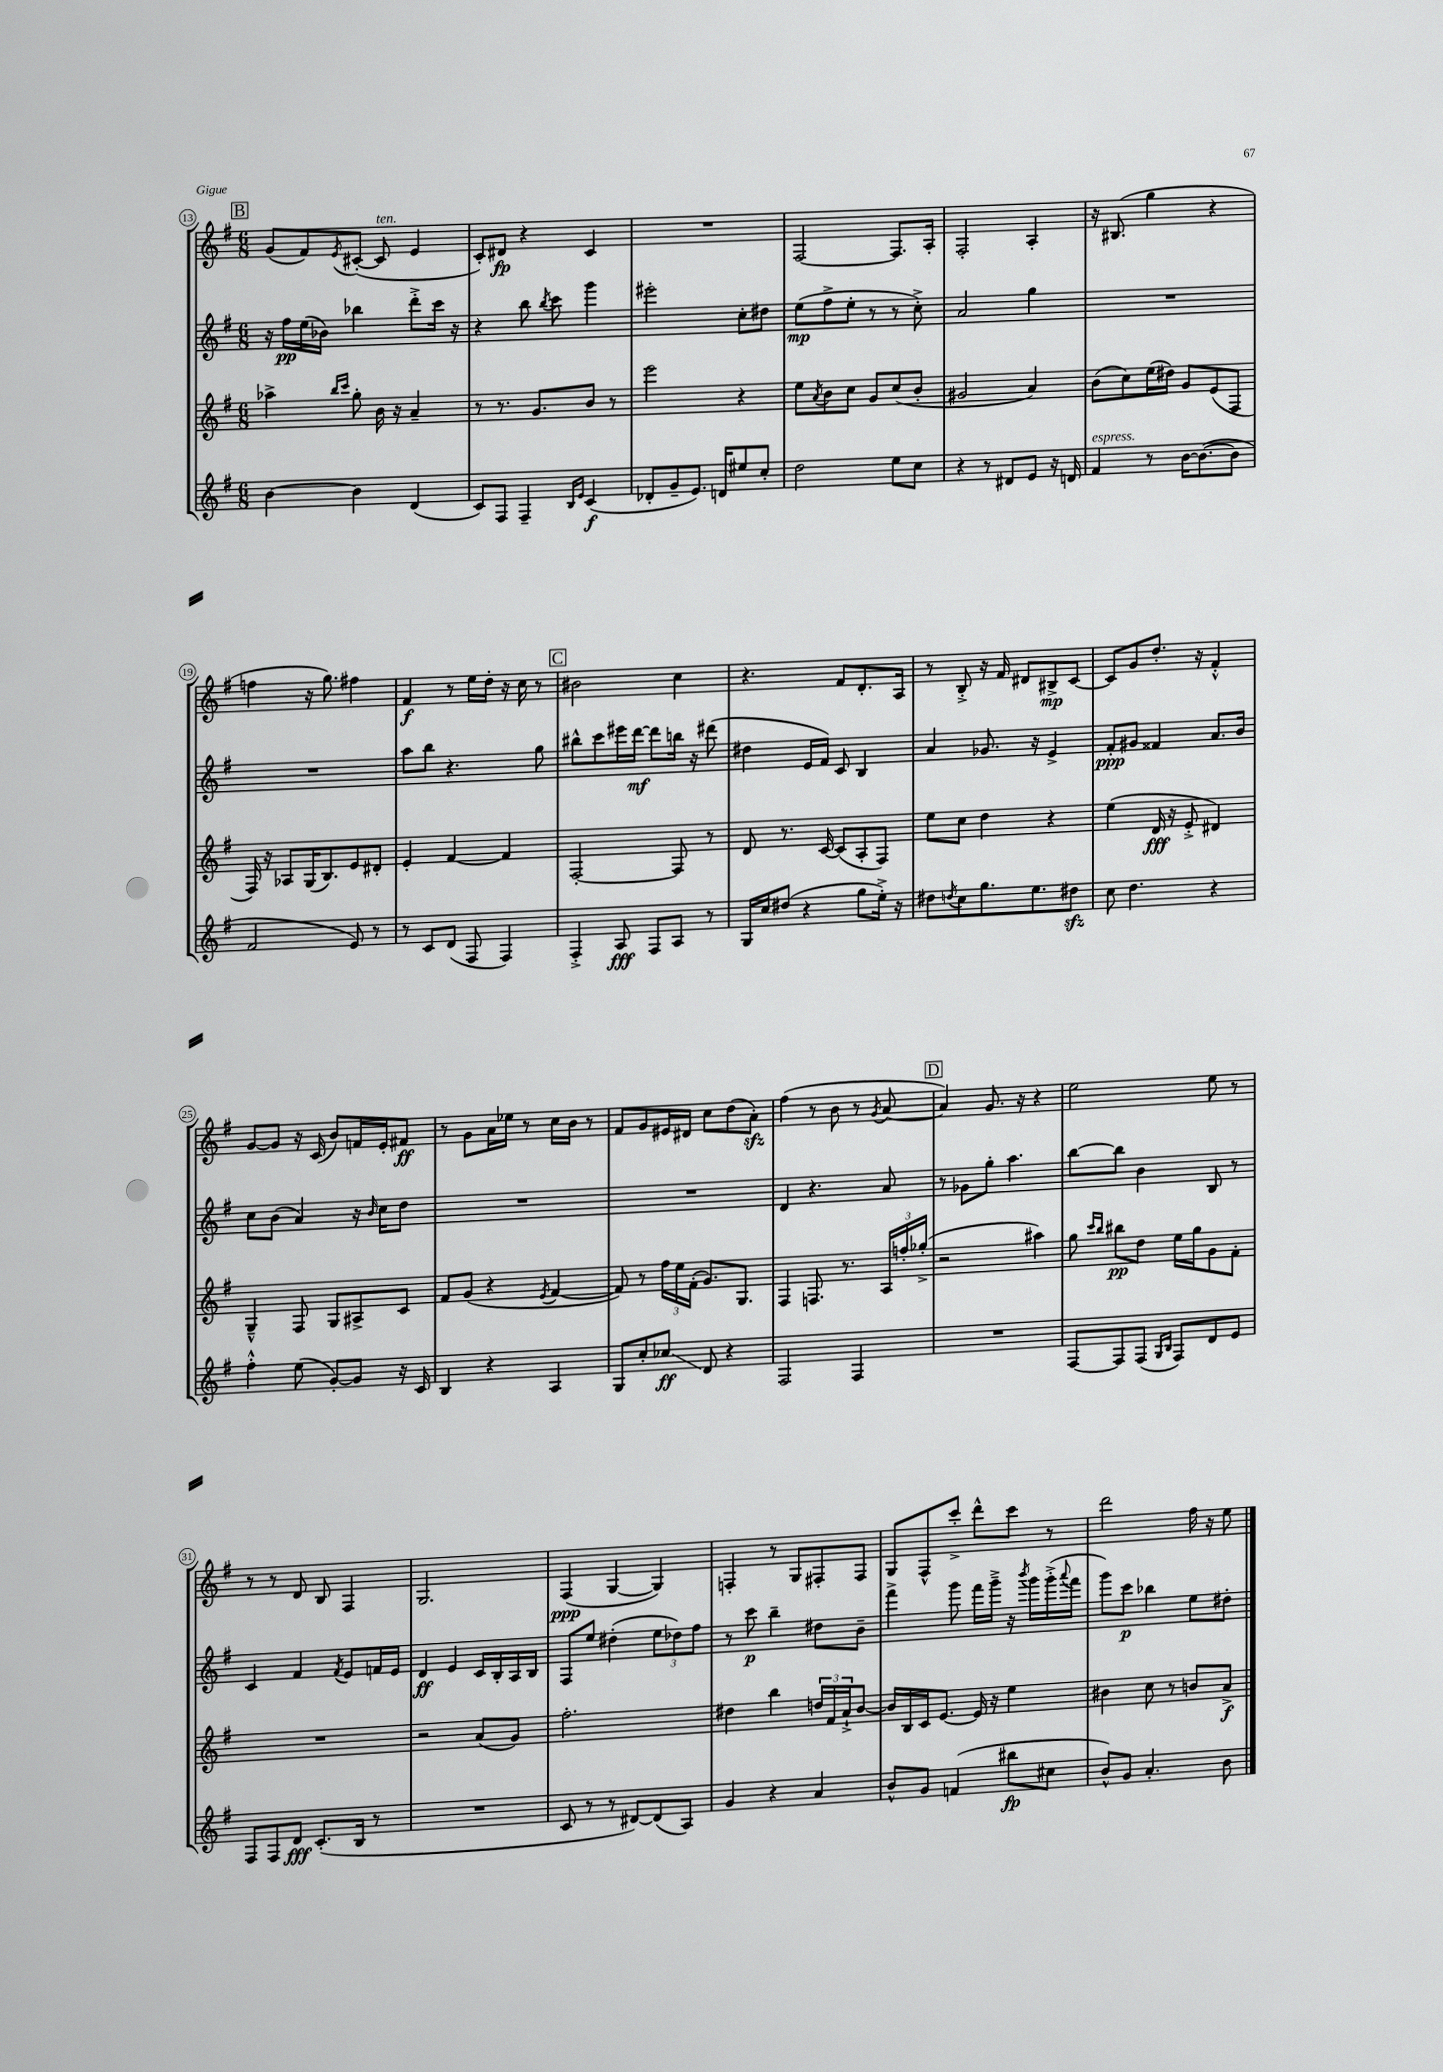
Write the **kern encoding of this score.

**kern	**kern	**kern	**kern
*staff4	*staff3	*staff2	*staff1
*clefG2	*clefG2	*clefG2	*clefG2
*k[f#]	*k[f#]	*k[f#]	*k[f#]
*M6/8	*M6/8	*M6/8	*M6/8
[4b\	4aa-^\	16r	(8g/L
.	.	16ff#\LL	.
.	.	(16ee\	8f#/)
.	.	16b-\JJ)	.
.	16qqbb/LL	.	.
.	16qqccc/JJ	.	8qe/
4b\]	8gg'\	4bb-\	([8c#'/J
.	16b\	.	8c#/]
.	16r	.	.
(4d/	4a~/	8ddd'^\L	4e/
.	.	16ccc\Jk	.
.	.	16r	.
=	=	=	=
8c/L)	8r	4r	8c'/L)
8F#/J	8.r	.	8d#/J
4F#~/	.	8bb\	4r
.	8.g/L	.	.
.	.	8qbb/	.
.	.	8ccc\	.
16qqB/LL	.	.	.
16qqe/JJ	.	.	.
(4c/	8b/J	4ggg\	4c/
.	8r	.	.
=	=	=	=
8d-'/L	2eee\	2eee#'\	2.r
8g~/	.	.	.
8.e/J)	.	.	.
16d/LK	.	.	.
8ee#/	4r	8cc'\L	.
8cc'/J	.	8dd#\J	.
=	=	=	=
2dd\	8ee\L	(8ee\L	[2F#/
.	8qa/	.	.
.	8b\	8ff#^\	.
.	8cc\J	8ee'\J	.
.	8g/L	8r	.
8ee\L	(8cc/	8r	8.F#/]L
8cc\J	8b'/J	8cc'^\)	.
.	.	.	16A'/Jk
=	=	=	=
4r	2g#/	2a/	2F#'/
8r	.	.	.
8d#/L	.	.	.
8e/J	4a/)	4gg\	4A'/
16r	.	.	.
16d/	.	.	.
=	=	=	=
4f#/	(8b\L	2.r	16r
.	.	.	(8.B#/
.	8cc\)	.	.
8r	(16ee\L	.	4gg\
.	16dd#\JJ)	.	.
[16b\LK	8g/L	.	.
(8.b\_	.	.	.
.	(8e/	.	4r
8b\]J	8F#/J	.	.
=	=	=	=
2f#/	16F#/)	2.r	4ff\
.	16r	.	.
.	8A-/L	.	.
.	(16G/K	.	16r
.	8.B/)	.	8.gg\)
8e/)	8e/	.	4ff#\
8r	8d#'/J	.	.
=	=	=	=
8r	4e'/	8aa\L	4f#/
8c/L	.	8bb\J	.
(8d/J	[4f#/	4.r	8r
8F#/	.	.	16ee\LL
.	.	.	16dd'\JJ
4F#/)	4f#/]	.	16r
.	.	.	16cc\
.	.	8gg\	8r
=	=	=	=
4F#'^/	[2F#'/	8bb#^^\L	2b#\
.	.	8ccc\	.
8A/	.	16eee#\L	.
.	.	[16ddd\JJ	.
8F#/L	.	8ddd\]L	.
8A/J	8F#/]	16bb\Jk	4cc\
.	.	16r	.
8r	8r	(8ddd#\	.
=	=	=	=
16G/LL	8d/	4dd#\	4.r
16cc/J	.	.	.
(8dd#/J	8.r	.	.
4r	.	16e/LL	.
.	[16c/	16f#/JJ)	.
.	(8c/]L	8c/	8f#/L
8gg\L	8A'/	4B/	8.d'/
16ee'^\Jk)	8F#/J)	.	.
16r	.	.	16A/Jk
=	=	=	=
8dd#\L	8ee\L	4a/	8r
8qdd/	.	.	.
8cc\	8cc\J	.	8B'^/
8.gg\	4dd\	8.g-/	16r
.	.	.	16f#/
.	.	.	8d#/L
8.ee\	.	16r	.
.	4r	4e^/	8B#^/
8dd#\J	.	.	[8c/J
=	=	=	=
8cc\	(4ee\	8f#'/L	8c/]L
4.dd\	.	8g#/J	8g/
.	16d/	4f##/	8.dd'/J
.	16r	.	.
.	8e'^/	.	.
.	.	.	16r
4r	4d#/)	8.a/L	4f#'^^/
.	.	16b/Jk	.
=	=	=	=
4ff#'^^\	4G~^^/	8cc\L	[8g/L
.	.	(8b\J	8g/]J
(8ee\	8F#/	4a/)	16r
.	.	.	(16c/
[8g'/L)	8G/L	.	8b/L)
8g/]J	8A#^/	16r	16f/L
.	.	16qqb/	.
.	.	16cc\LK	16e'/J
16r	8c/J	8dd\J	8f#/J
16c/	.	.	.
=	=	=	=
4B/	8f#/L	2.r	8r
.	(8g/J	.	8g\L
4r	4r	.	16a\L
.	.	.	16ee-\JJ
.	.	.	8r
.	8qe/	.	.
4A/	[4f#/	.	16cc\LL
.	.	.	16b\JJ
.	.	.	8r
=	=	=	=
8G/L	8f#/])	2.r	8f#/L
8cc'/	8r	.	8g/
8cc-/J	24ff#\LL	.	16e#/L
.	24ee\	.	.
.	.	.	16d#/JJ
.	(24f#'\JJ	.	.
8d/	8.g/L)	.	8cc\L
4r	.	.	(8dd\
.	8.G/J	.	.
.	.	.	8a'\J)
=	=	=	=
2F#/	4F#/	4d/	(4ff#\
.	8.F/	4.r	8r
.	.	.	8b\
.	8.r	.	.
4F#/	.	.	8r
.	.	.	8qg/
.	24A/LL	8a/	[8a/
.	24ff'/	.	.
.	(24gg-'^/JJ	.	.
=	=	=	=
2.r	2r	8r	4a/])
.	.	8g-\L	.
.	.	8gg'\J	8.g/
.	.	4.aa\	.
.	.	.	16r
.	4aa#\)	.	4r
=	=	=	=
[8F#/L	8gg\	[8bb\L	2ee\
.	16qqccc/LL	.	.
.	16qqbb/JJ	.	.
8F#/]	8bb#\L	8bb\]J	.
(8F#/J	8dd\J	4b\	.
16qqG/LL	.	.	.
16qqB/JJ	.	.	.
8F#/L)	16ee\LL	.	.
.	16gg\J	.	.
8d/	8g\	8B/	8ee\
8e/J	8f#'\J	8r	8r
=	=	=	=
8F#/L	2.r	4c/	8r
8F#/	.	.	8r
8d/J	.	4f#/	8d/
(8.c'/L	.	.	8B/
.	.	8qf#/	.
.	.	8e/L	4F#/
16B/Jk	.	.	.
8r	.	16f/L	.
.	.	16e/JJ	.
=	=	=	=
2.r	2r	4d/	2.G/
.	.	4e/	.
.	(8a/L	16c/LL	.
.	.	16B'/	.
.	8g/J)	16A/	.
.	.	16B/JJ	.
=	=	=	=
8c/	2.ff#'\	8F#/L	(4F#/
8r	.	8ee/J	.
8r	.	(4dd#'\	[4G/
[8d#/L)	.	.	.
(8d#/]	.	12ee\L	4G/])
.	.	12dd-\)	.
8A/J)	.	.	.
.	.	12ff#\J	.
=	=	=	=
4g/	4dd#\	8r	4F'/
.	.	8ccc\	.
4r	4bb\	4bb~\	8r
.	.	.	8G/L
4a/	24dd/LL	8dd#\L	8F#'/
.	24f#/	.	.
.	24a`^/J	.	.
.	[8b/J	8b~\J	8F#/J
=	=	=	=
8b^^/L	16b/]LL	4fff#^\	8G/L
.	16B/	.	.
8g/J	16c/J	.	8F#^^/
.	[8.e/J	.	.
(4f/	.	8ggg\	8ccc'^/J
.	16e/]	16fff#\LL	8ddd^^\L
.	16r	16ggg~^\JJ	.
8bb#\L	4ee\	16r	8ccc\J
.	.	8qbbb/	.
.	.	16ggg\LL	.
8cc#\J	.	(16ggg'^\	8r
.	.	8qqaaa/	.
.	.	16fff#\JJ	.
=	=	=	=
8b^^/L)	4b#\	8ggg\L)	2ddd\
8g/J	.	8ccc\J	.
4.a'/	8cc\	4bb-\	.
.	8r	.	.
.	8b/L	8ee\L	16ff#\
.	.	.	16r
8b\	8a^/J	8dd#'\J	8ee\
==	==	==	==
*-	*-	*-	*-
